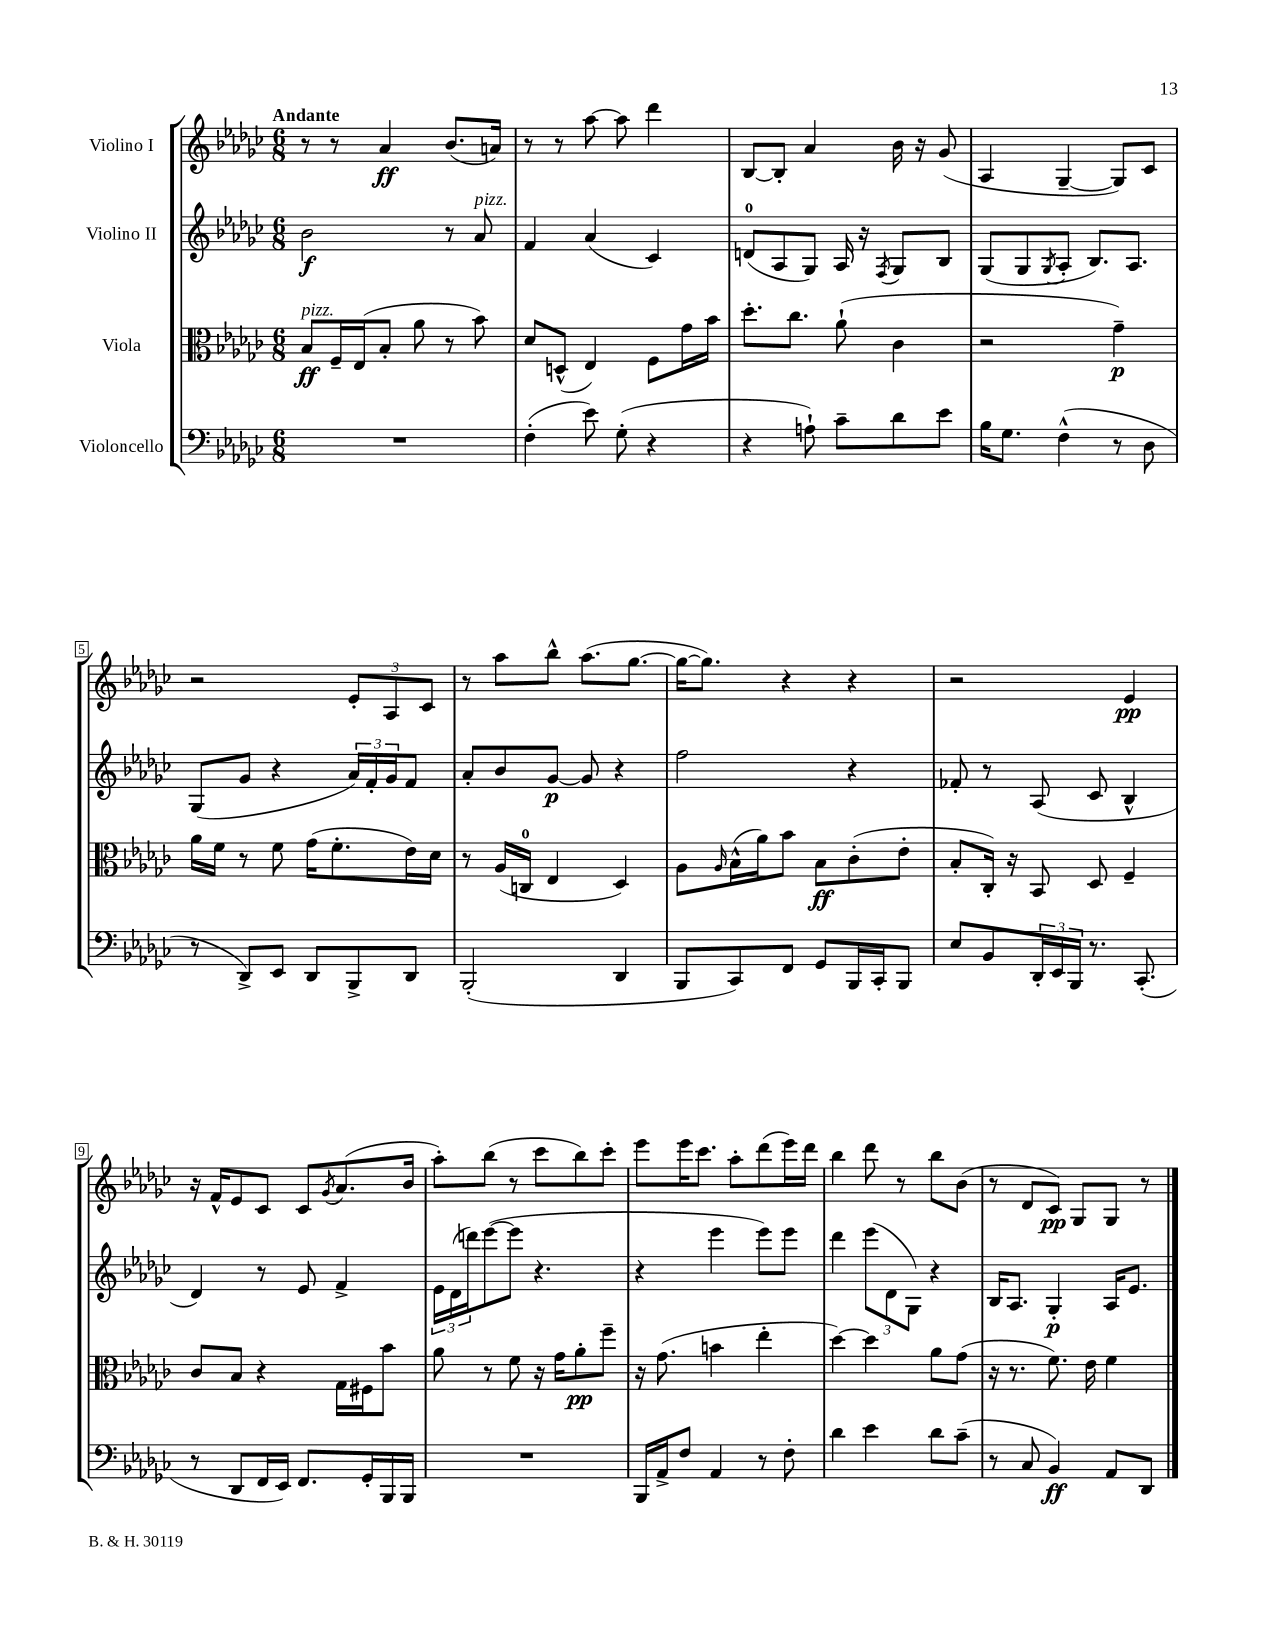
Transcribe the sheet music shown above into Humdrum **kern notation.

**kern	**dynam	**kern	**dynam	**kern	**dynam	**kern	**dynam
*part4	*part4	*part3	*part3	*part2	*part2	*part1	*part1
*staff4	*staff4	*staff3	*staff3	*staff2	*staff2	*staff1	*staff1
*I"Violoncello	*	*I"Viola	*	*I"Violino II	*	*I"Violino I	*
*clefF4	*	*clefC3	*	*clefG2	*	*clefG2	*
*k[b-e-a-d-g-c-]	*	*k[b-e-a-d-g-c-]	*	*k[b-e-a-d-g-c-]	*	*k[b-e-a-d-g-c-]	*
*M6/8	*	*M6/8	*	*M6/8	*	*M6/8	*
=1	=1	=1	=1	=1	=1	=1	=1
!	!	!	!	!	!	!LO:TX:a:B:t=Andante	!
!	!	!LO:TX:a:i:t=pizz.	!	!	!	!	!
2.r	.	8B-/L	ff	2b-\	f	8r	.
.	.	16F~/L	.	.	.	8r	.
.	.	(16E-/J	.	.	.	.	.
.	.	8B-'/J	.	.	.	4a-/	ff
.	.	8a-\	.	.	.	.	.
.	.	8r	.	8r	.	(8.b-/L	.
!	!	!	!	!LO:TX:a:i:t=pizz.	!	!	!
.	.	8b-\)	.	8a-/	.	.	.
.	.	.	.	.	.	16an/Jk)	.
=2	=2	=2	=2	=2	=2	=2	=2
(4F'\	.	8d-/L	.	4f/	.	8r	.
.	.	(8Dn^^/J	.	.	.	8r	.
8e-\)	.	4E-/)	.	(4a-/	.	[8aa-\	.
(8G-'\	.	.	.	.	.	8aa-\]	.
4r	.	8F\L	.	4c-/)	.	4ddd-\	.
.	.	16g-\L	.	.	.	.	.
.	.	16b-\JJ	.	.	.	.	.
=3	=3	=3	=3	=3	=3	=3	=3
4r	.	8.dd-'\L	.	(8dn/L	.	[8B-/L	.
.	.	.	.	8A-/	.	8B-'/J]	.
.	.	8.cc-\J	.	.	.	.	.
8An`\)	.	.	.	8G-/J)	.	4a-/	.
8c-~\L	.	(8a-`\	.	16A-/	.	.	.
.	.	.	.	16r	.	.	.
.	.	.	.	8qF/	.	.	.
8d-\	.	4c-\	.	8G-/L	.	16b-\	.
.	.	.	.	.	.	16r	.
8e-\J	.	.	.	8B-/J	.	(8g-/	.
=4	=4	=4	=4	=4	=4	=4	=4
16B-\KL	.	2r	.	(8G-/L	.	4A-/	.
8.G-\J	.	.	.	.	.	.	.
.	.	.	.	8G-/	.	.	.
.	.	.	.	8qG-/	.	.	.
(4F^^\	.	.	.	8A-'/J	.	[4G-~/	.
.	.	.	.	8.B-/L)	.	.	.
8r	.	4g-~\)	p	.	.	8G-/L])	.
.	.	.	.	8.A-/J	.	.	.
8D-\	.	.	.	.	.	8c-/J	.
!!LO:LB:g=z
=5	=5	=5	=5	=5	=5	=5	=5
8r	.	16a-\LL	.	(8G-/L	.	2r	.
.	.	16f\JJ	.	.	.	.	.
8DD-^/L)	.	8r	.	8g-/J	.	.	.
8EE-/J	.	8f\	.	4r	.	.	.
8DD-/L	.	(16g-\KL	.	.	.	.	.
.	.	8.f'\	.	.	.	.	.
8BBB-^/	.	.	.	24a-/LL)	.	12e-'/L	.
.	.	.	.	24f'/	.	.	.
.	.	.	.	24g-/J	.	12A-/	.
8DD-/J	.	16e-\L)	.	8f/J	.	.	.
.	.	.	.	.	.	12c-/J	.
.	.	16d-\JJ	.	.	.	.	.
=6	=6	=6	=6	=6	=6	=6	=6
(2BBB-'/	.	8r	.	8a-'/L	.	8r	.
.	.	(16A-/LL	.	8b-/	.	8aa-\L	.
.	.	16Cn/JJ	.	.	.	.	.
.	.	4E-/	.	[8g-/J	p	8bb-^^\J	.
.	.	.	.	8g-/]	.	(8.aa-\L	.
4DD-/	.	4D-/)	.	4r	.	.	.
.	.	.	.	.	.	[8.gg-\J	.
=7	=7	=7	=7	=7	=7	=7	=7
8BBB-/L	.	8A-\L	.	2ff\	.	16gg-\KL_	.
.	.	.	.	.	.	8.gg-\J])	.
.	.	16qqA-/	.	.	.	.	.
8CC-/)	.	(16B-^^\L	.	.	.	.	.
.	.	16a-\J)	.	.	.	.	.
8FF/J	.	8b-\J	.	.	.	4r	.
8GG-/L	.	8B-\L	ff	.	.	.	.
16BBB-/L	.	(8c-'\	.	4r	.	4r	.
16CC-'/J	.	.	.	.	.	.	.
8BBB-/J	.	8e-'\J	.	.	.	.	.
=8	=8	=8	=8	=8	=8	=8	=8
8E-/L	.	8B-'/L	.	8f-X'/	.	2r	.
8BB-/	.	16C-'/Jk)	.	8r	.	.	.
.	.	16r	.	.	.	.	.
24DD-'/L	.	8BB-/	.	(8A-/	.	.	.
24EE-/	.	.	.	.	.	.	.
24BBB-/JJ	.	.	.	.	.	.	.
8.r	.	8D-/	.	8c-/	.	.	.
.	.	4F~/	.	4B-^^/	.	4e-/	pp
(8.CC-'/	.	.	.	.	.	.	.
!!LO:LB:g=z
=9	=9	=9	=9	=9	=9	=9	=9
8r	.	8c-/L	.	4d-/)	.	16r	.
.	.	.	.	.	.	16f^^/KL	.
8DD-/L	.	8B-/J	.	.	.	8e-/	.
16FF/L	.	4r	.	8r	.	8c-/J	.
16EE-/JJ)	.	.	.	.	.	.	.
8.FF/L	.	.	.	8e-/	.	8c-/L	.
.	.	.	.	.	.	8qg-/	.
.	.	16G-\LL	.	4f^/	.	(8.a-/	.
16GG-'/L	.	16F#X\J	.	.	.	.	.
16BBB-/	.	8b-\J	.	.	.	.	.
16BBB-/JJ	.	.	.	.	.	16b-/Jk	.
=10	=10	=10	=10	=10	=10	=10	=10
2.r	.	8a-\	.	24e-\LL	.	8aa-'\L)	.
.	.	.	.	(24d-\	.	.	.
.	.	.	.	24dddn\J)	.	.	.
.	.	8r	.	([8eee-\	.	(8bb-\J	.
.	.	8f\	.	8eee-\J]	.	8r	.
.	.	16r	.	4.r	.	8ccc-\L	.
.	.	16g-\KL	.	.	.	.	.
.	.	8a-'\	pp	.	.	8bb-\)	.
.	.	8ff~\J	.	.	.	8ccc-'\J	.
=11	=11	=11	=11	=11	=11	=11	=11
16BBB-/LL	.	16r	.	4r	.	8eee-\L	.
16AA-^/J	.	(8.g-\	.	.	.	.	.
8F/J	.	.	.	.	.	16eee-\K	.
.	.	.	.	.	.	8.ccc-\J	.
4AA-/	.	4bn\	.	4eee-\	.	.	.
.	.	.	.	.	.	8aa-'\L	.
8r	.	4ee-'\	.	8eee-\L)	.	(8ddd-\	.
8F'\	.	.	.	8eee-\J	.	16eee-\L)	.
.	.	.	.	.	.	16ddd-\JJ	.
=12	=12	=12	=12	=12	=12	=12	=12
4d-\	.	[4dd-\)	.	4ddd-\	.	4bb-\	.
4e-\	.	4dd-\]	.	(12eee-\L	.	8ddd-\	.
.	.	.	.	12d-\	.	.	.
.	.	.	.	.	.	8r	.
.	.	.	.	12G-\J)	.	.	.
8d-\L	.	8a-\L	.	4r	.	8bb-\L	.
(8c-~\J	.	(8g-\J	.	.	.	(8b-\J	.
=13	=13	=13	=13	=13	=13	=13	=13
8r	.	16r	.	16B-/KL	.	8r	.
.	.	8.r	.	8.A-/J	.	.	.
8C-/	.	.	.	.	.	8d-/L	.
4BB-/)	ff	8.f\)	.	4G-'/	p	8c-/J)	pp
.	.	.	.	.	.	8G-/L	.
.	.	16e-\	.	.	.	.	.
8AA-/L	.	4f\	.	16A-/KL	.	8G-/J	.
.	.	.	.	8.e-/J	.	.	.
8DD-/J	.	.	.	.	.	8r	.
==	==	==	==	==	==	==	==
*-	*-	*-	*-	*-	*-	*-	*-
